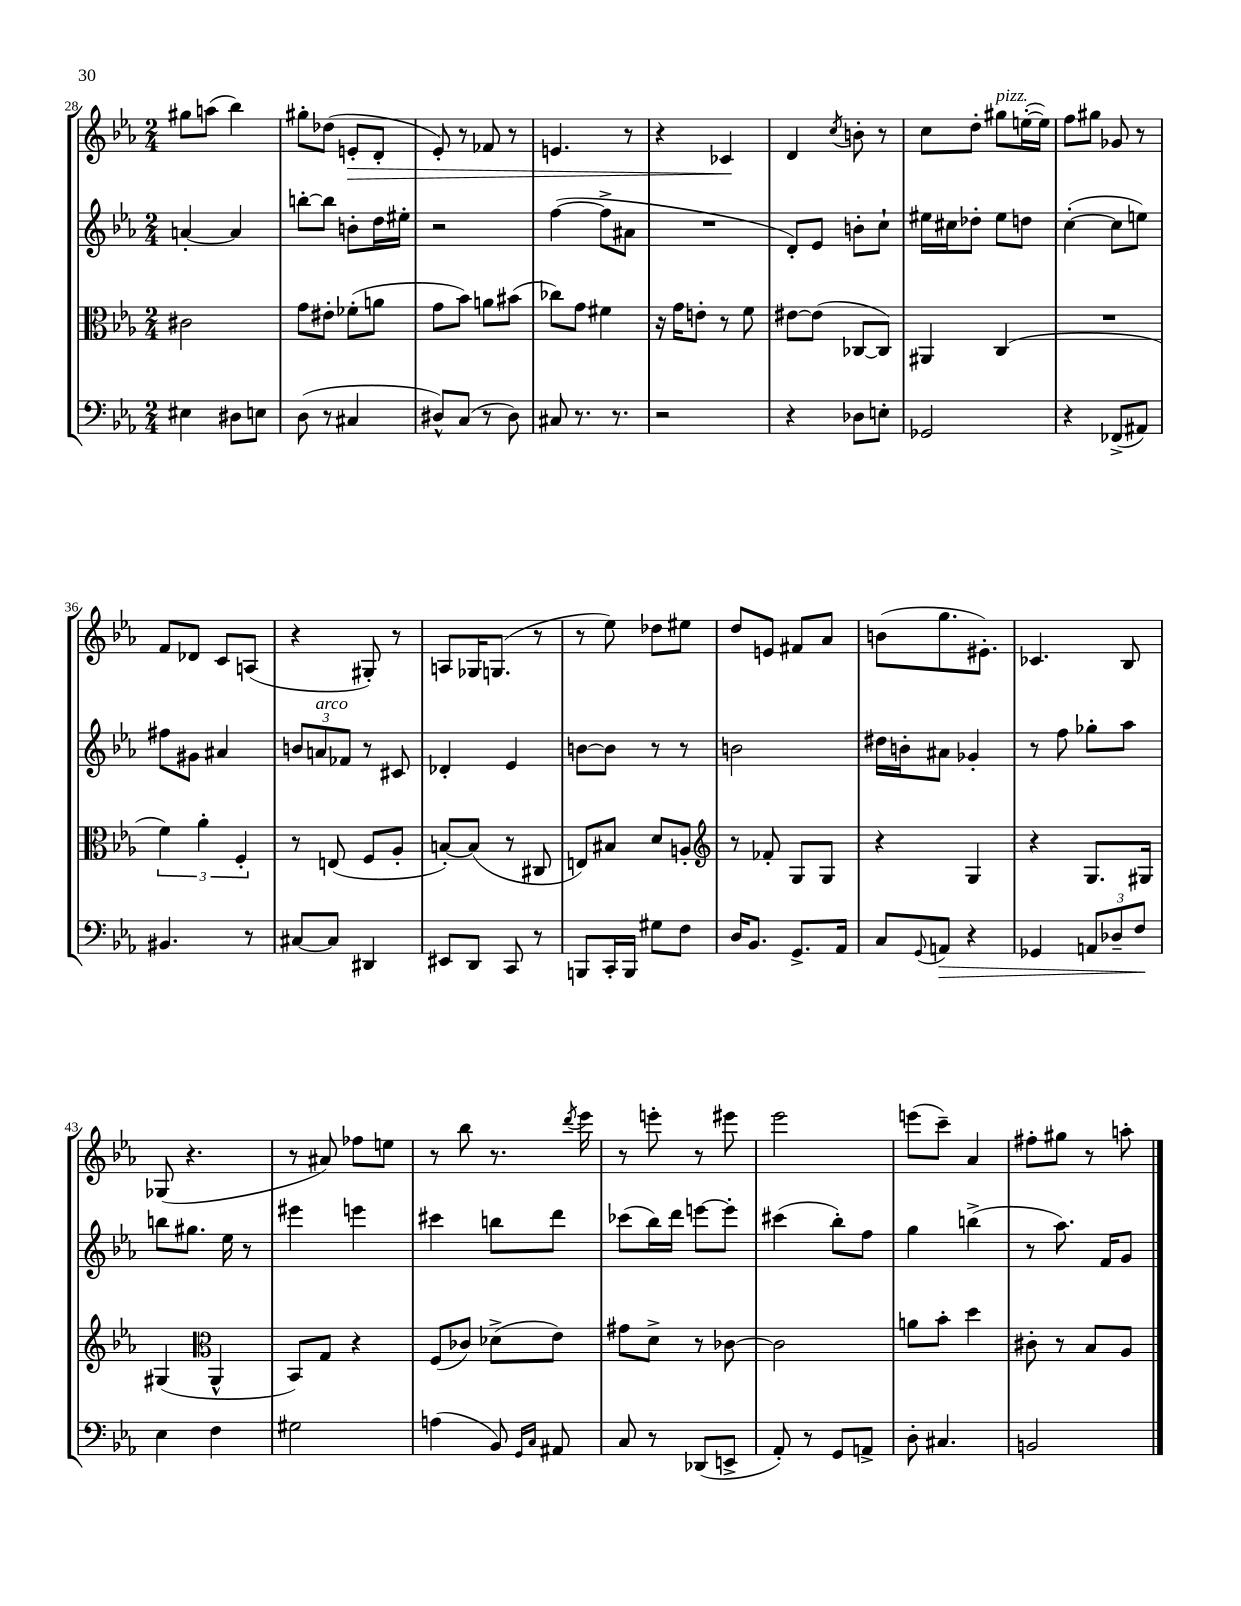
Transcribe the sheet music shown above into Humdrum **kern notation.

**kern	**dynam	**kern	**kern	**kern	**dynam
*part4	*part4	*part3	*part2	*part1	*part1
*staff4	*staff4	*staff3	*staff2	*staff1	*staff1
*clefF4	*	*clefC3	*clefG2	*clefG2	*
*k[b-e-a-]	*	*k[b-e-a-]	*k[b-e-a-]	*k[b-e-a-]	*
*M2/4	*	*M2/4	*M2/4	*M2/4	*
=28	=28	=28	=28	=28	=28
4E#X\	.	2c#X\	[4an'/	8gg#X\L	.
.	.	.	.	(8aan\J	.
8D#X\L	.	.	4a/]	4bb-\)	.
8En\J	.	.	.	.	.
=29	=29	=29	=29	=29	=29
(8D\	.	8g\L	[8bbn'\L	8gg#X'\L	.
8r	.	8e#X'\J	8bb\J]	(8dd-X\J	.
!	!	!	!	!	!LO:HP:b
4C#X/	.	(8f-X'\L	8bn'\L	8en'/L	>
.	.	8an\J	16dd\L	8d'/J	.
.	.	.	16ee#X'\JJ	.	.
=30	=30	=30	=30	=30	=30
8D#X^^/L)	.	8g\L	2r	8e-'/)	.
(8C/J	.	8b-\J)	.	8r	.
8r	.	8an\L	.	8f-X/	.
8D#\)	.	(8b#X\J	.	8r	.
=31	=31	=31	=31	=31	=31
8C#X/	.	8cc-X\L)	([4ff\	4.en/	.
8.r	.	8g\J	.	.	.
.	.	4f#X\	8ff^\L]	.	.
8.r	.	.	.	.	.
.	.	.	8a#X\J	8r	.
=32	=32	=32	=32	=32	=32
2r	.	16r	2r	4r	.
.	.	16g\KL	.	.	.
.	.	8en'\J	.	.	.
.	.	8r	.	4c-X/	.
.	.	8f\	.	.	.
.	.	.	.	.	]
=33	=33	=33	=33	=33	=33
4r	.	[8e#X\L	8d'/L)	4d/	.
.	.	(8e#\J]	8e-/J	.	.
.	.	.	.	8qcc/	.
8D-X\L	.	[8C-X/L	8bn'\L	8bn'\	.
8En'\J	.	8C-/J])	8cc`\J	8r	.
=34	=34	=34	=34	=34	=34
2GG-X/	.	4AA#X/	16ee#X\LL	8cc\L	.
.	.	.	16cc#X\J	.	.
.	.	.	8dd-X'\J	8dd'\J	.
!	!	!	!	!LO:TX:a:i:t=pizz.	!
.	.	(4C/	8ee#\L	8gg#X\L	.
.	.	.	8ddn\J	([16een'\L	.
.	.	.	.	16ee\JJ])	.
=35	=35	=35	=35	=35	=35
4r	.	2r	([4cc'\	8ff\L	.
.	.	.	.	8gg#X\J	.
(8FF-X^/L	.	.	8cc\L]	8g-X/	.
8AA#X/J)	.	.	8een\J)	8r	.
!!LO:LB:g=z
=36	=36	=36	=36	=36	=36
4.BB#X/	.	6f\)	8ff#X\L	8f/L	.
.	.	.	8g#X\J	8d-X/J	.
.	.	6a-'\	.	.	.
.	.	.	4a#X/	8c/L	.
.	.	6F'/	.	.	.
8r	.	.	.	(8An/J	.
=37	=37	=37	=37	=37	=37
[8C#X/L	.	8r	12bn/L	4r	.
!	!	!	!LO:TX:a:i:t=arco	!	!
.	.	.	12an/	.	.
8C#/J]	.	(8En/	.	.	.
.	.	.	12f-X/J	.	.
4DD#X/	.	8F/L	8r	8G#X'/)	.
.	.	8A-'/J	8c#X/	8r	.
=38	=38	=38	=38	=38	=38
8EE#X/L	.	[8Bn'/L)	4d-X'/	8An/L	.
8DD/J	.	(8B/J]	.	16G-X/K	.
.	.	.	.	(8.Gn/J	.
8CC/	.	8r	4e-/	.	.
8r	.	8C#X/	.	8r	.
=39	=39	=39	=39	=39	=39
8BBBn/L	.	8En/L)	[8bn\L	8r	.
16CC'/L	.	8B#X/J	8b\J]	8ee-\)	.
16BBB/JJ	.	.	.	.	.
8G#X\L	.	8d/L	8r	8dd-X\L	.
8F\J	.	8An'/J	8r	8ee#X\J	.
=40	=40	=40	=40	=40	=40
*	*	*clefG2	*	*	*
16D/KL	.	8r	2bn\	8dd/L	.
8.BB-/J	.	.	.	.	.
.	.	8f-X'/	.	8en/J	.
8.GG^/L	.	8G/L	.	8f#X/L	.
.	.	8G/J	.	8a-/J	.
16AA-/Jk	.	.	.	.	.
=41	=41	=41	=41	=41	=41
8C/L	.	4r	16dd#X\LL	(8bn\L	.
.	.	.	16bn'\J	.	.
8qqGG/	.	.	.	.	.
!	!LO:HP:b	!	!	!	!
8AAn/J	>	.	8a#X\J	8.gg\	.
4r	.	4G/	4g-X'/	.	.
.	.	.	.	8.e#X'\J)	.
=42	=42	=42	=42	=42	=42
4GG-X/	.	4r	8r	4.c-X/	.
.	.	.	8ff\	.	.
12AAn/L	.	8.G/L	8gg-X'\L	.	.
12D-X~/	.	.	.	.	.
.	.	.	8aa-\J	8B-/	.
12F/J	.	.	.	.	.
.	.	16G#X/Jk	.	.	.
.	]	.	.	.	.
!!LO:LB:g=z
=43	=43	=43	=43	=43	=43
4E-\	.	(4G#X/	8bbn\L	(8G-X/	.
.	.	.	8.gg#X\J	4.r	.
*	*	*clefC3	*	*	*
4F\	.	4AA-^^/	.	.	.
.	.	.	16ee-\	.	.
.	.	.	8r	.	.
=44	=44	=44	=44	=44	=44
2G#X\	.	8BB-/L)	4eee#X\	8r	.
.	.	8G/J	.	8a#X/)	.
.	.	4r	4eeen\	8ff-X\L	.
.	.	.	.	8een\J	.
=45	=45	=45	=45	=45	=45
(4An\	.	(8F/L	4ccc#X\	8r	.
.	.	8c-X/J)	.	8bb-\	.
8BB-/)	.	(8d-X^\L	8bbn\L	8.r	.
16qqGG/LL	.	.	.	.	.
16qqC/JJ	.	.	.	.	.
8AA#X/	.	8e-\J)	8ddd\J	.	.
.	.	.	.	8qddd/	.
.	.	.	.	16eee-\	.
=46	=46	=46	=46	=46	=46
8C/	.	8g#X\L	(8ccc-X\L	8r	.
8r	.	8d^\J	16bb-\L)	8eeen'\	.
.	.	.	16ddd\JJ	.	.
(8DD-X/L	.	8r	[8eeen\L	8r	.
8EEn^/J	.	[8c-X\	8eee'\J]	8eee#X\	.
=47	=47	=47	=47	=47	=47
8AA-'/)	.	2c-\]	(4ccc#X\	2eee-\	.
8r	.	.	.	.	.
8GG/L	.	.	8bb-'\L)	.	.
8AAn^/J	.	.	8ff\J	.	.
=48	=48	=48	=48	=48	=48
8D'\	.	8an\L	4gg\	(8eeen\L	.
4.C#X/	.	8b-'\J	.	8ccc~\J)	.
.	.	4dd\	(4bbn^\	4a-/	.
=49	=49	=49	=49	=49	=49
2BBn/	.	8c#X'\	8r	8ff#X'\L	.
.	.	8r	8.aa-\)	8gg#X\J	.
.	.	8B-/L	.	8r	.
.	.	.	16f/KL	.	.
.	.	8A-/J	8g/J	8aan'\	.
==	==	==	==	==	==
*-	*-	*-	*-	*-	*-
